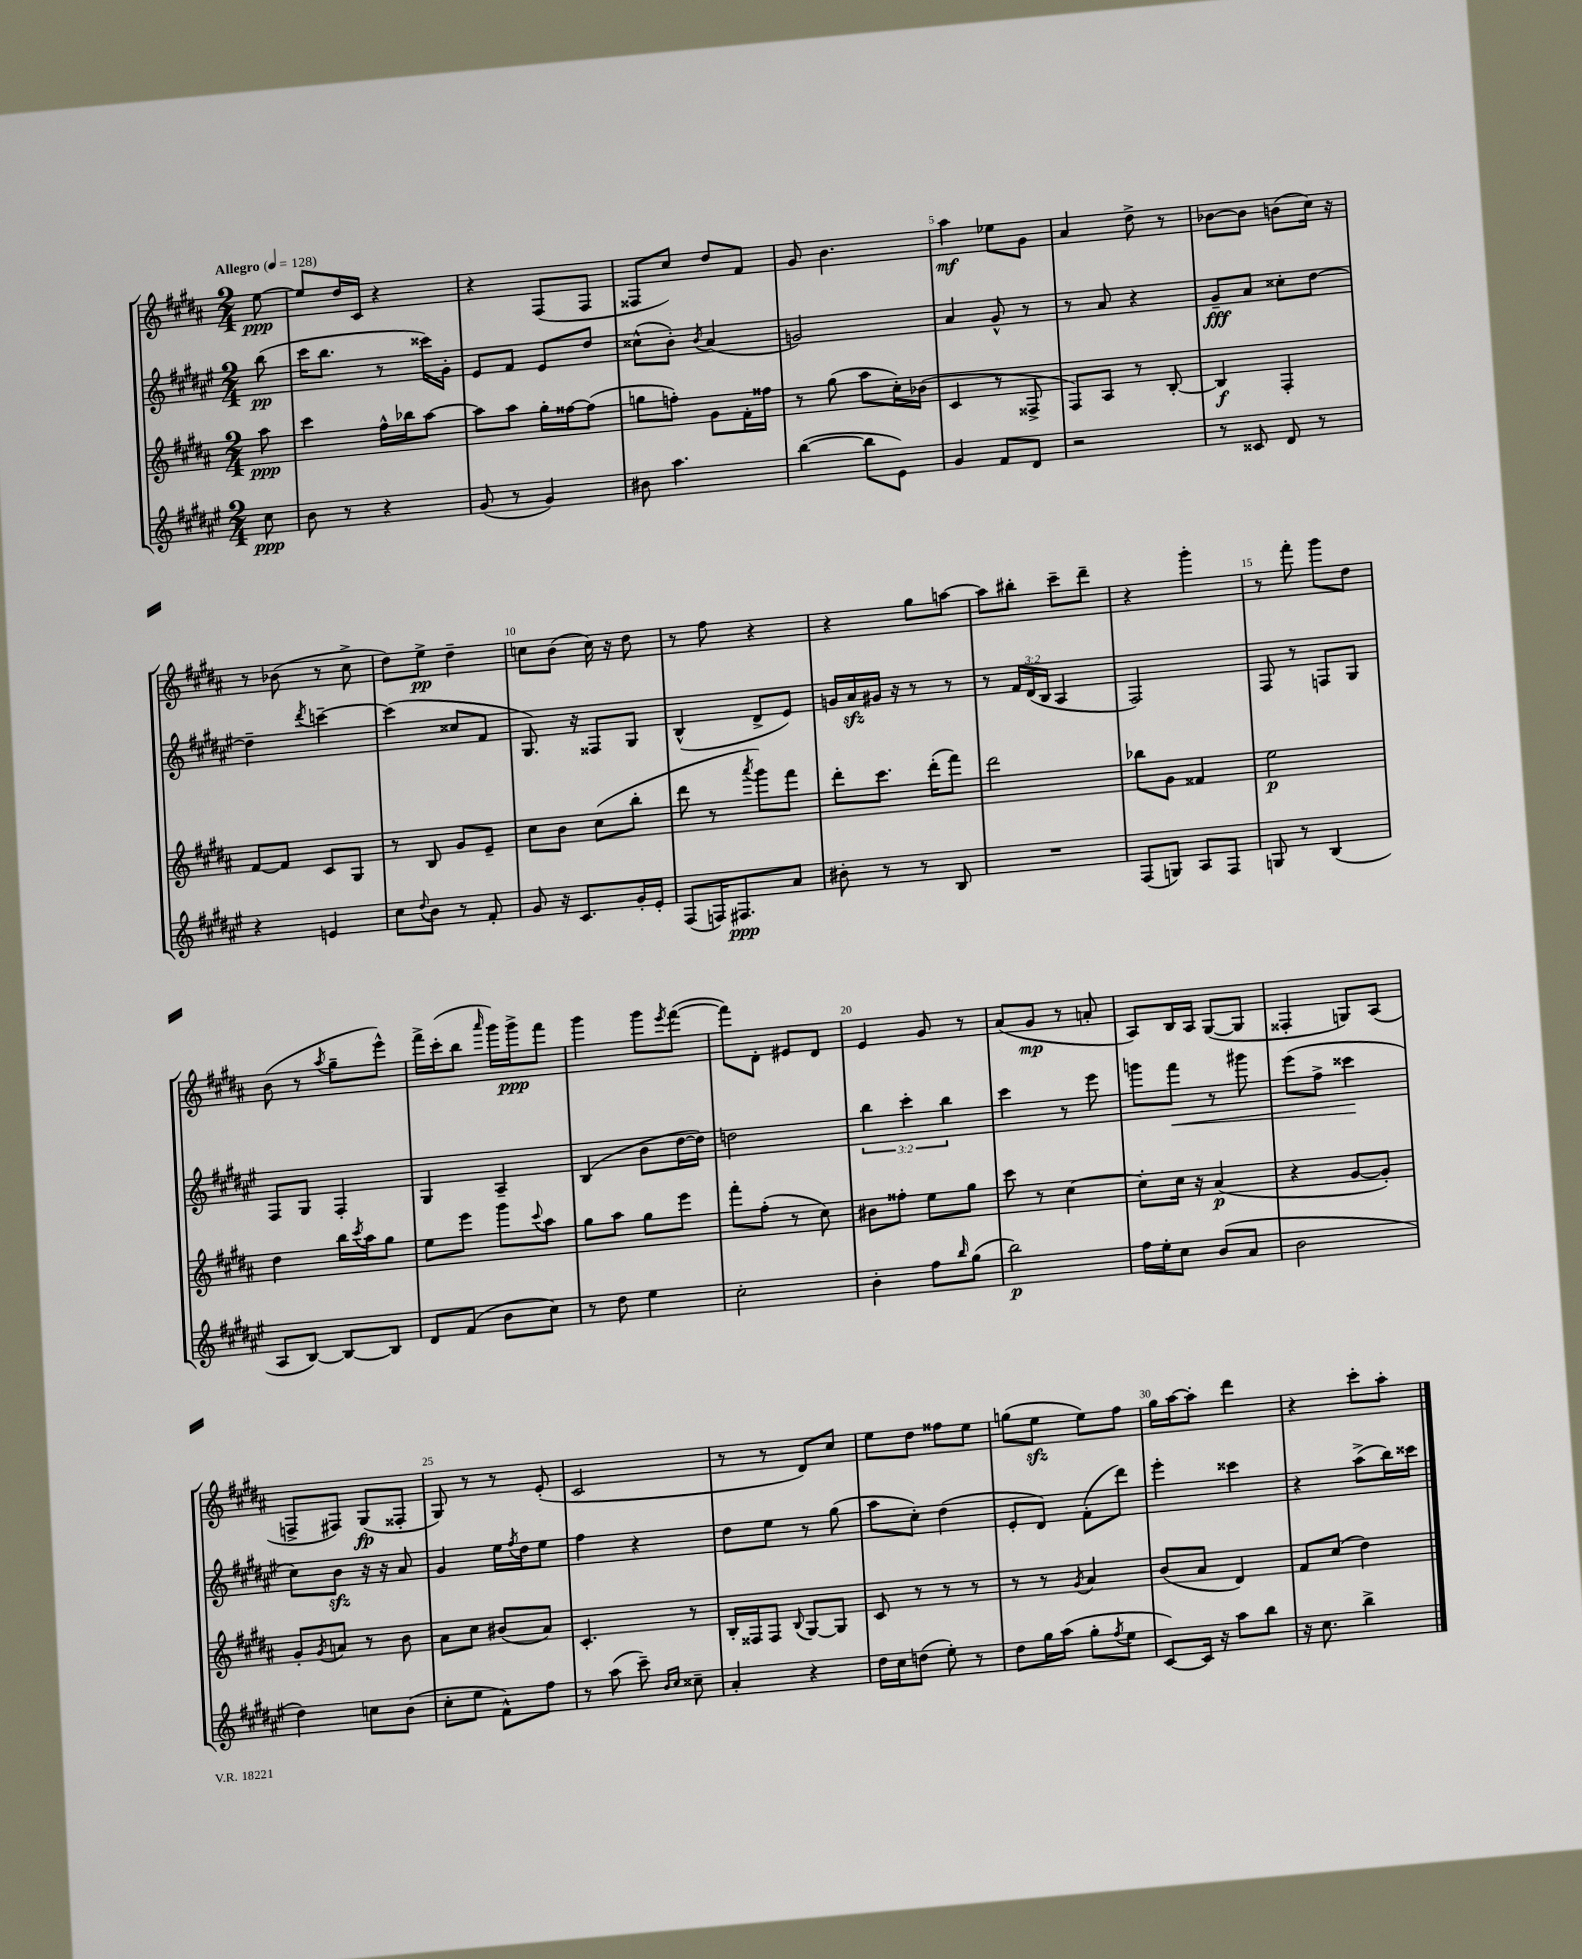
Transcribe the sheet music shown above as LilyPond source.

<<
\new StaffGroup <<
\new Staff = "s0" {
    \clef treble \key b \major \numericTimeSignature \time 2/4 \partial 8 \tempo "Allegro" 4 = 128
    e''8~\ppp |
    e''8 dis''16 cis'16 r4 |
    r4 fis8( fis8 |
    fisis8 cis''8) dis''8 fis'8 |
    gis'8 b'4. |
    ais''4\mf ees''8 gis'8 |
    ais'4 dis''8-> r8 |
    bes'8~ bes'8 b'8( cis''16) r16 |
    r8 bes'8( r8 cis''8-> |
    dis''8) e''8->\pp dis''4-- |
    c''8 b'8( c''16) r16 dis''8 |
    r8 fis''8 r4 |
    r4 gis''8 a''8~ |
    a''8 bis''8-. cis'''8-- dis'''8-- |
    r4 gis'''4-. |
    r8 fis'''8-. gis'''8 dis''8 |
    b'8( r8 \acciaccatura { ais''8 } gis''8-- e'''8-^) |
    fis'''16-> cis'''16-.( b''8 \grace { ais'''16 } gis'''16) gis'''16->\ppp fis'''8 |
    gis'''4 gis'''8 \acciaccatura { e'''8 } fis'''8~( |
    fis'''8) dis'8-. eis'8 dis'8 |
    e'4 gis'8 r8 |
    ais'8( gis'8\mp r8 a'8-. |
    ais8) b16 ais16 gis8~( gis8 |
    fisis4-. g8) ais8( |
    f8-> fis8) gis8\fp( fisis8-. |
    gis8) r8 r8 e'8-.( |
    cis'2 |
    r8 r8 dis'8) cis''8 |
    e''8 dis''8 fisis''8 e''8 |
    g''8( e''8\sfz e''8) fis''8 |
    gis''16 ais''16~ ais''8-. dis'''4 |
    r4 cis'''8-. ais''8-. \bar "|." |
}
\new Staff = "s1" {
    \clef treble \key fis \major \numericTimeSignature \time 2/4 \override Staff.TupletNumber.text = #tuplet-number::calc-fraction-text \partial 8
    b''8\pp( |
    cis'''16 b''8. r8 cisis'''16) gis'16-. |
    eis'8 fis'8 eis'8 dis''8 |
    cisis''8-^( b'8-.) \acciaccatura { b'8 } ais'4( |
    g'2) |
    ais'4 gis'8-^ r8 |
    r8 ais'8 r4 |
    gis'8--\fff ais'8 cisis''8-. dis''8~ |
    dis''4-- \acciaccatura { dis'''8 } c'''4~-- |
    c'''4( cisis''8 fis'8 |
    gis8.) r16 fisis8 gis8 |
    b4-^( dis'8-> eis'8) |
    g'16 ais'16\sfz gis'16 r16 r8 r8 |
    r8 \tuplet 3/2 { fis'16 dis'16( b16 } ais4 |
    fis2) |
    fis8 r8 f8 gis8 |
    fis8 gis8 fis4-. |
    gis4 ais4-- |
    b4( b'8 dis''16~ dis''16) |
    d''2 |
    \tuplet 3/2 { b''4 cis'''4-. b''4 } |
    cis'''4 r8 eis'''8 |
    g'''8 fis'''8\< r8 gis'''8 |
    eis'''8( fis''8-> cisis'''4\! |
    cis''8) b'8\sfz r16 r16 ais'8 |
    gis'4 eis''16 \acciaccatura { fis''8 } dis''16 eis''8 |
    fis''4 r4 |
    dis''8 eis''8 r8 gis''8( |
    ais''8 cis''8-.) dis''4( |
    eis'8-. dis'8) fis'8-.( dis'''8) |
    eis'''4-. cisis'''4 |
    r4 ais''8->( b''16) cisis'''16 \bar "|." |
}
\new Staff = "s2" {
    \clef treble \key b \major \numericTimeSignature \time 2/4 \partial 8
    ais''8\ppp |
    cis'''4 fis''16-^ bes''16 ais''8~ |
    ais''8 ais''8 gis''16-. fisis''16~ fisis''8( |
    g''8 f''8-.) gis'8 fis'16-. fisis''16 |
    r8 gis''8( ais''8 cis''16-.) bes'16( |
    cis'4 r8 fisis8-> |
    fis8) ais8 r8 b8~-. |
    b4\f fis4-. |
    fis'8~ fis'8 cis'8 gis8 |
    r8 b8 gis'8 e'8-- |
    cis''8 b'8 cis''8( b''8-. |
    dis'''8 r8 \acciaccatura { ais'''8 } gis'''8) fis'''8 |
    dis'''8-. cis'''8. dis'''16-.( fis'''8) |
    dis'''2 |
    bes''8 gis'8 fisis'4 |
    e''2\p |
    dis''4 b''16 \acciaccatura { cis'''8 } ais''16 gis''8 |
    e''8 e'''8 gis'''8 \appoggiatura { cis'''8 } ais''8 |
    gis''8 ais''8 gis''8 e'''8 |
    fis'''8-. fis''8-.( r8 cis''8) |
    bis'8 fisis''8-. e''8 gis''8 |
    cis'''8 r8 cis''4~ |
    cis''8-. cis''16 r16 ais'4\p( |
    r4 gis'8~ gis'8-.) |
    gis'8-. \acciaccatura { gis'8 } a'8 r8 b'8 |
    ais'8 cis''8 bis'8( ais'8) |
    cis'4.-. r8 |
    b16-. fisis16 fisis8 \appoggiatura { b8 } gis8~ gis8 |
    cis'8 r8 r8 r8 |
    r8 r8 \acciaccatura { gis'8 } ais'4 |
    b'8( ais'8 dis'4) |
    fis'8 cis''8( dis''4) \bar "|." |
}
\new Staff = "s3" {
    \clef treble \key fis \major \numericTimeSignature \time 2/4 \partial 8
    cis''8\ppp |
    b'8 r8 r4 |
    gis'8( r8 gis'4) |
    bis'8 ais''4. |
    b''4~( b''8 eis'8) |
    gis'4 fis'8 dis'8 |
    r2 |
    r8 cisis'8 dis'8 r8 |
    r4 e'4 |
    cis''8 \appoggiatura { dis''8 } b'8 r8 fis'8-. |
    gis'8 r16 cis'8. gis'16-. eis'16-. |
    fis8( f16) fis8.\ppp ais'8 |
    bis'8-. r8 r8 b8 |
    R2 |
    fis8( g8) ais8 fis8 |
    g8 r8 b4( |
    ais8 b8~) b8~ b8 |
    dis'8 fis'8( b'8 cis''8) |
    r8 dis''8 eis''4 |
    cis''2-. |
    b'4-. fis''8 \grace { b''16 } gis''8( |
    b''2\p) |
    fis''16 eis''16-. cis''8 b'8( ais'8 |
    b'2 |
    dis''4) c''8 b'8( |
    cis''8-. eis''8 fis'8-^) fis''8 |
    r8 ais''8( cis'''8--) \grace { b'16 cis''16 } cisis''8-- |
    ais'4-. r4 |
    dis''16 cis''16 d''8( eis''8-.) r8 |
    dis''8 gis''16 ais''16( gis''8-. \acciaccatura { fis''8 } eis''8 |
    cis'8~) cis'16 r16 ais''8 b''8 |
    r16 cis''8. b''4-> \bar "|." |
}
>>
>>
\layout { \context { \Score \override BarNumber.break-visibility = ##(#f #t #t) barNumberVisibility = #(every-nth-bar-number-visible 5) } }
